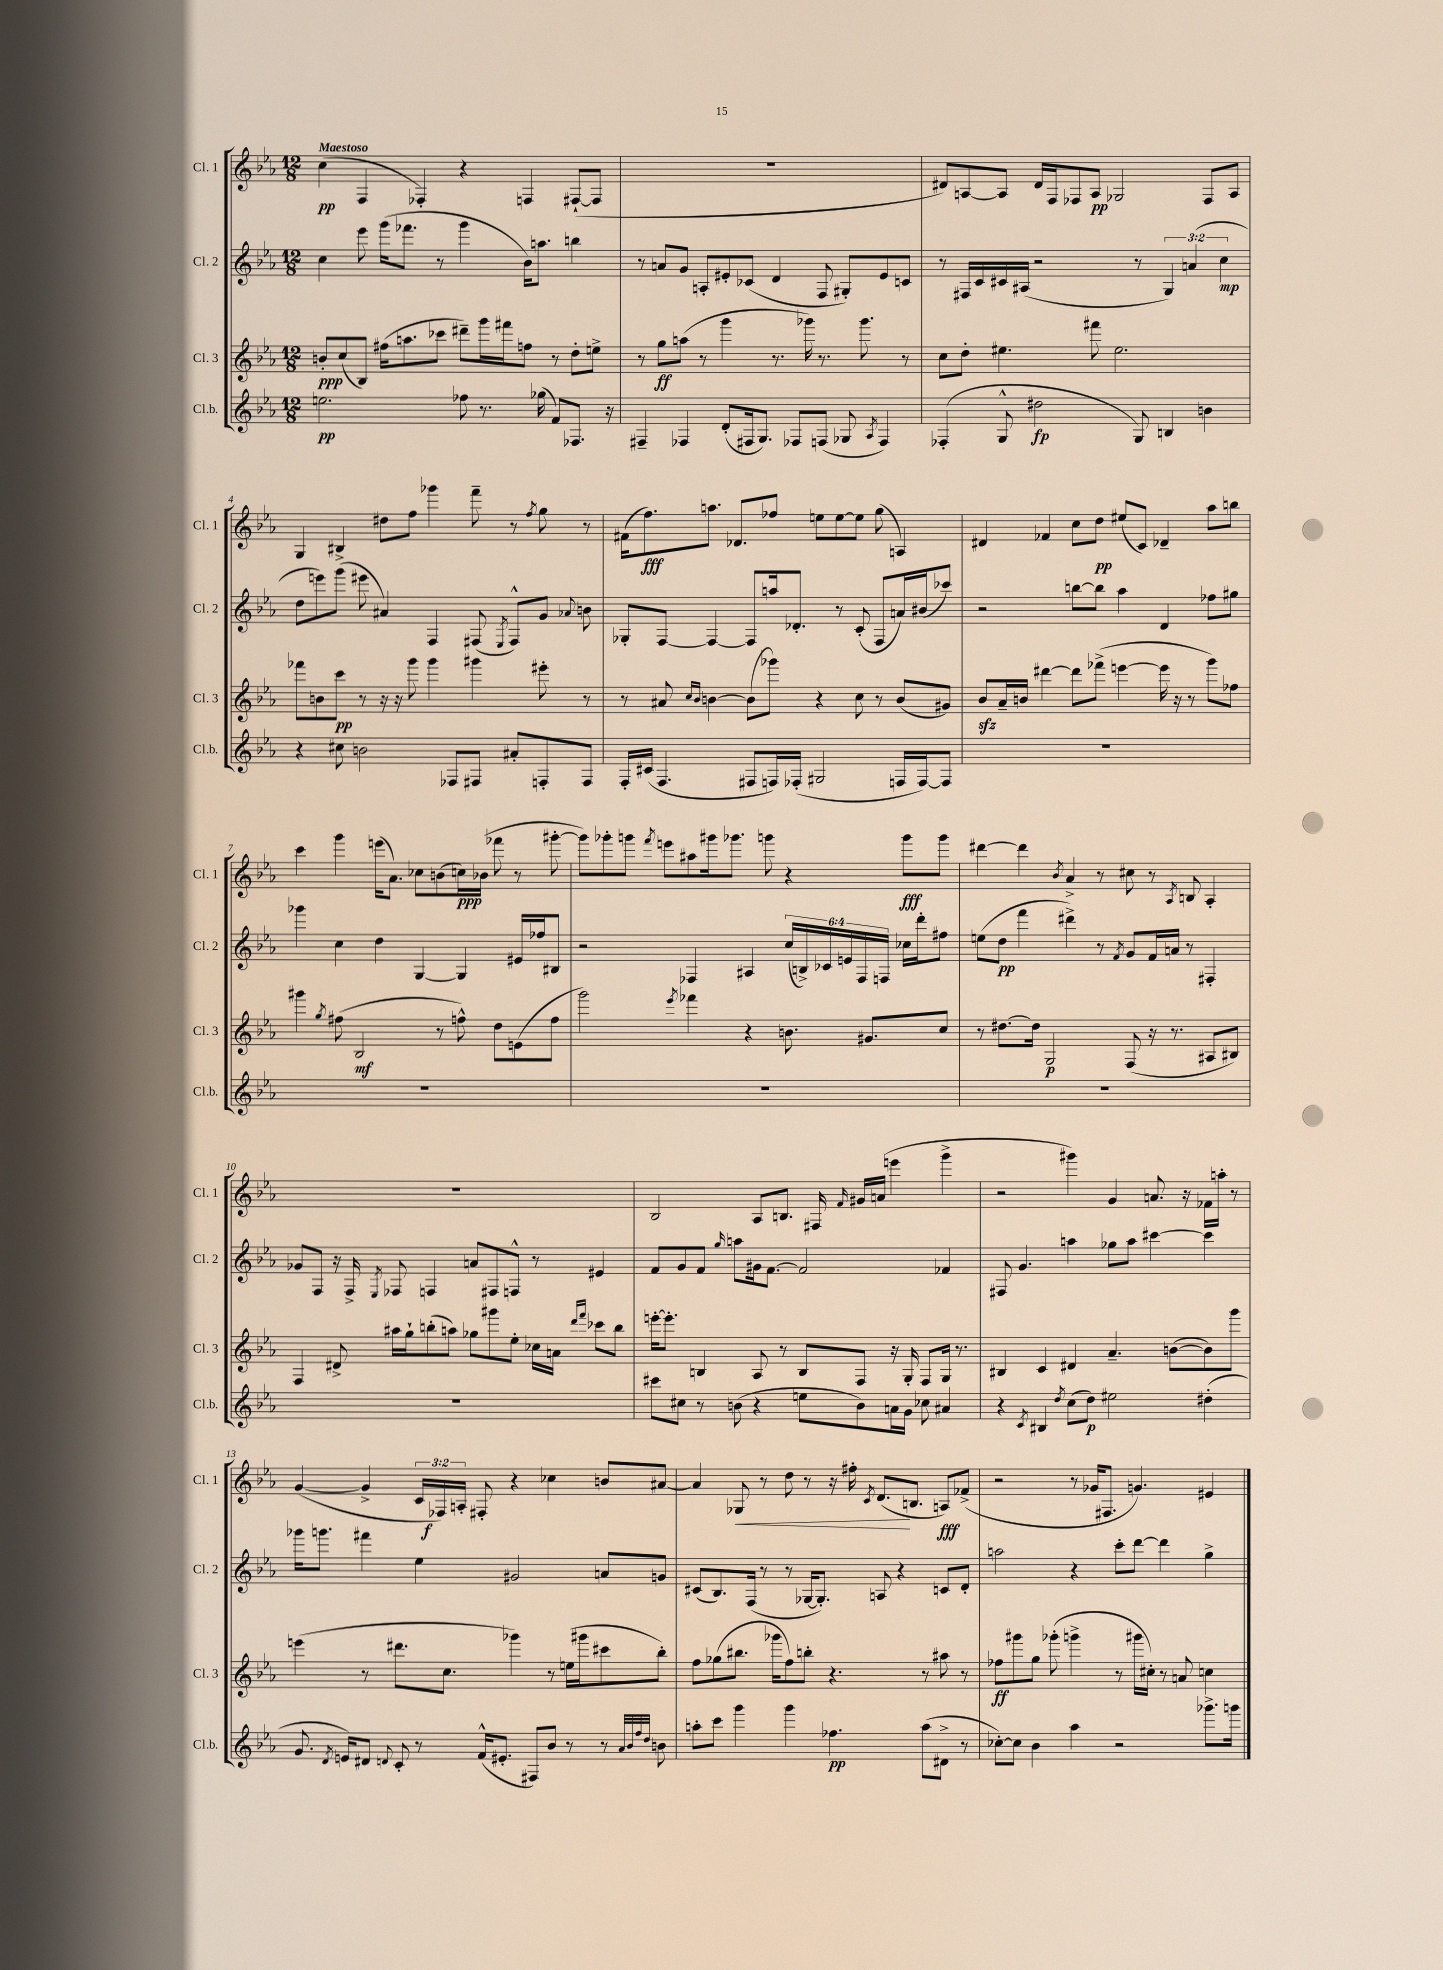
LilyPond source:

<<
\new StaffGroup <<
\new Staff = "s0" \with { instrumentName = "Cl. 1" shortInstrumentName = "Cl. 1" } {
    \clef treble \key ees \major \numericTimeSignature \time 12/8 \override Staff.TupletNumber.text = #tuplet-number::calc-fraction-text \tempo "Maestoso"
    \autoBeamOff c''4\pp( f4 fes4-.) r4 f4 fis8[~-!( fis8] |
    R1. |
    dis'8[) a8~ a8] dis'16[ f16 fes8 a8]\pp ges2 fes8[ a8] |
    g4 bis4-> dis''8[ f''8] ges'''4 f'''8-- r8 \acciaccatura { f''8 } g''8 r8 |
    fis'16[( f''8.\fff) a''8.] des'8.[ fes''8] e''8[ e''8~ e''8] g''8( a4) |
    dis'4 fes'4 c''8[ d''8]\pp eis''8[( c'8]) des'4-- aes''8[ b''8] |
    c'''4 g'''4 e'''16[( aes'8.]) ces''8[ b'8( c''16\ppp) bes'16]( fes'''8 r8 gis'''8~-. |
    gis'''8[) ges'''8-. g'''8] \acciaccatura { f'''8 } e'''8[ ais''8 gis'''16 ges'''8.] g'''8 r4 g'''8[\fff g'''8] |
    dis'''4~ dis'''4 \acciaccatura { bes'8 } aes'4-> r8 cis''8 r8 \acciaccatura { aes8 } b8 aes4-. |
    R1. |
    bes2 aes8[ b8.] fis16 \grace { f'16 } gis'16[ a'16]( e'''4 g'''4-> |
    r2 gis'''4) g'4 a'8. r16 fes'16[ a''16]-. r8 |
    g'4~( g'4-> \tuplet 3/2 { c'16[ fes16\f) a16]-. } fis8-. r4 ces''4 b'8[ ais'8]~ |
    ais'4 ges8\< r8 d''8 r8 r16 fis''16-. \acciaccatura { c'8 } d'8.[\!( b8.] a8[\fff) fes'8]->( |
    r2 r8 ges'16[ fis8.] g'4.) eis'4 \bar "|." |
}
\new Staff = "s1" \with { instrumentName = "Cl. 2" shortInstrumentName = "Cl. 2" } {
    \clef treble \key ees \major \numericTimeSignature \time 12/8 \override Staff.TupletNumber.text = #tuplet-number::calc-fraction-text
    \autoBeamOff c''4 ees'''8 g'''16[( fes'''8.] r8 g'''4 bes'16[) a''8.] b''4 |
    r8 a'8[ g'8] a8[-. eis'8-. ces'8]( d'4 f8 gis8[-.) eis'8 c'8] |
    r8 fis16[ c'16 cis'16 ais16]( r2 r8 \tuplet 3/2 { g4) a'4( c''4\mp } |
    d''8[ e'''8) g'''8]( eis'''8 ais'4) f4 fis8( \acciaccatura { ees8 } fis8[-^) g'8] \appoggiatura { aes'8 } b'8 |
    ges8[-. f8]~ f4~ f8[ a''16 des'8.]-. r8 c'8-.( f8[ a'16) bis'16( ces'''8]) |
    r2 b''8[~ b''8] aes''4 d'4 fes''8[ gis''8] |
    ges'''4 c''4 d''4 g4~ g4 eis'16[ fes''16 bis8] |
    r2 fes4 ais4 \tuplet 6/4 { c''16[( b16->) ces'16 e'16 fes16 f16] } ces''16[ d'''16-. fis''8] |
    e''8[( d''8]\pp f'''4 dis'''4->) r8 \acciaccatura { f'8 } g'8[ f'16 a'16] r8 fis4-. |
    ges'8[ f8] r16 f16-> \acciaccatura { ees8 } fes8 f4 a'8[ fis8 f8]-^ r8 eis'4 |
    f'8[ g'8 f'8] \grace { g''16 } a''8[ gis'16 f'8.]~ f'2 fes'4 |
    fis8 g'4. a''4 ges''8[ a''8] cis'''4~ cis'''4 |
    ges'''16[ g'''8.] fis'''4 ees''4 gis'2 a'8[ g'8] |
    cis'8[( bes8.) f16]( r8 r8 ges16[~ ges8.]-.) a8 r4 c'8[ d'8]-. |
    a''2 r4 c'''8[-. d'''8]~ d'''4 g''4-> \bar "|." |
}
\new Staff = "s2" \with { instrumentName = "Cl. 3" shortInstrumentName = "Cl. 3" } {
    \clef treble \key ees \major \numericTimeSignature \time 12/8
    \autoBeamOff b'8[-.\ppp c''8( bes8]) fis''16[( a''8. ces'''8] dis'''8[--) g'''16 fis'''16 f''8] r8 d''8[-. e''8]-> |
    r8 g''8[\ff a''8]( r8 g'''4 r8. ges'''16) r8. ges'''8. r8 |
    c''8[ d''8]-. eis''4. fis'''8 eis''2. |
    fes'''8[ b'8 c'''8]\pp r8 r16 r16 g'''8 g'''4 gis'''4 eis'''8-. r8 |
    r8 ais'8 \grace { c''16[ bes'16] } b'4~ b'8[( ges'''8]) r4 c''8 r8 b'8[( gis'8]) |
    bes'8[\sfz aes'16-- b'16] dis'''4~ dis'''8[ fes'''8]->( e'''4~ e'''16 r16 r8 g'''8[) fes''8] |
    gis'''4 \acciaccatura { g''8 } fis''8( bes2\mf r8 f''8-^) d''8[ e'8( f''8] |
    g'''2) \acciaccatura { ees'''8 } fes'''4 r4 b'8. gis'8.[ c''8] |
    r8 dis''8.[~ dis''16] g2\p f8( r16 r8. ais8[ bis8]) |
    f4 dis'8-> ais''16[ g''16-! b''8-.( a''8]) ges''8[ gis'''8 ees''8]-. ces''16[ a'16] \grace { d'''16[ f'''16] } ces'''8[ b''8] |
    e'''16[~-. e'''8.]-. b4 aes8 r8 b8[ f8] r16 g16-. f8[ g16] r8. |
    bis4 c'4 dis'4 aes'4.-- b'8[~( b'8) g'''8] |
    e'''4( r8 dis'''8.[ c''8.] ges'''4) r8 e''16[( gis'''16 cis'''8 bes''8]-.) |
    f''8[ ges''8( bis''8.] ges'''16[ f''8) b''8]-. r4. r8 ais''8 r8 |
    fes''8[\ff gis'''8 g''8] ges'''8-.( g'''4-> r8 gis'''16[ cis''16]-.) r8 a'8 c''4 \bar "|." |
}
\new Staff = "s3" \with { instrumentName = "Cl.b." shortInstrumentName = "Cl.b." } {
    \clef treble \key ees \major \numericTimeSignature \time 12/8
    \autoBeamOff e''2.\pp fes''8 r8. ges''16( f'8[) fes8.] r16 |
    fis4-- fes4 d'8[-.( fis16 g8.]) fes8[ f8]( ges8 \acciaccatura { aes8 } f4) |
    fes4-.( g8-^ dis''2\fp g8) b4 b'4 |
    r4 cis''8 b'2 fes8[ fis8] ais'8[-. f8-. f8] |
    f16[-. cis'16]( f4. fis8[ f16) fes16]-.( gis2 f16[ f16~) f8] |
    R1. |
    R1. |
    R1. |
    R1. |
    R1. |
    cis'''8[ cis''8] r8 b'8( r4 e''8[ b'8) a'16 g'16] ces''8 ais'4 |
    r4 \acciaccatura { c'8 } bis4 \acciaccatura { d''8 } c''8[( d''8]\p) eis''2 dis''4-.( |
    g'8. \acciaccatura { d'8 } e'16[) dis'8] \appoggiatura { d'8 } c'8-. r8 f'16[-^( eis'8.]-. fis8[) bes'8] r8 r8 \grace { aes'32[ bes'32 f''32 d''32] } b'8 |
    a''8[-. c'''8] g'''4 g'''4 fes''4.\pp a''8[( dis'8]-> r8 |
    ces''8[~-.) ces''8] bes'4 aes''4 r2 ges'''8.[-> g'''16] \bar "|." |
}
>>
>>
